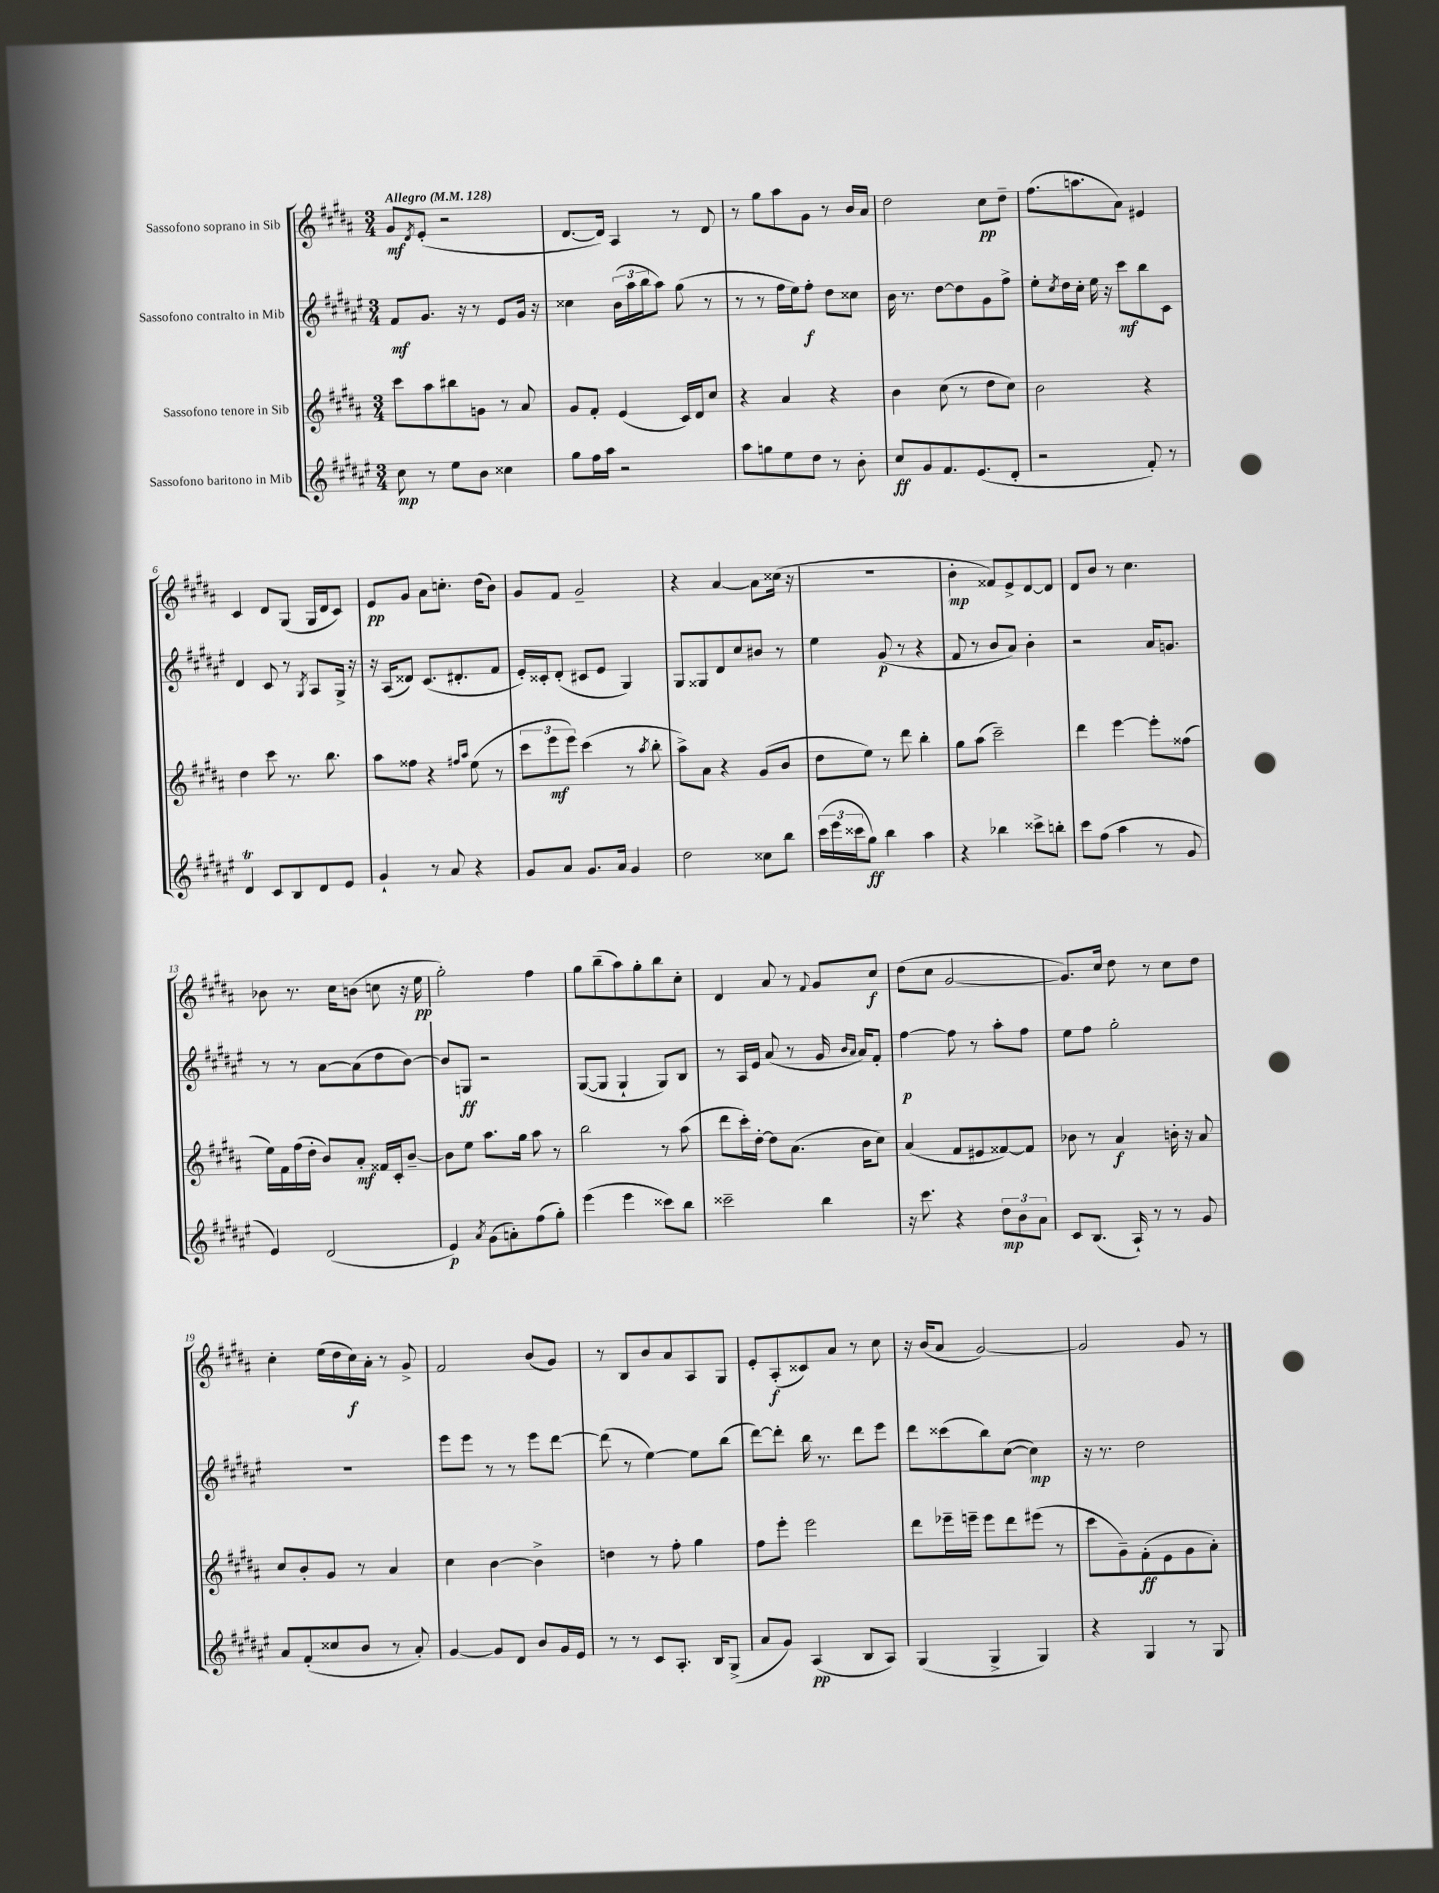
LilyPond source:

<<
\new StaffGroup <<
\new Staff = "s0" \with { instrumentName = "Sassofono soprano in Sib" } {
    \clef treble \key b \major \numericTimeSignature \time 3/4 \tempo "Allegro" 4 = 128
    gis'8\mf \acciaccatura { dis'8 } e'8-.( r2 |
    dis'8.~ dis'16) ais4 r8 dis'8 |
    r8 gis''8 ais''8 gis'8 r8 b'16 ais'16 |
    dis''2 cis''8\pp dis''8-- |
    fis''8.( a''8. ais'8) eis'4 |
    cis'4 dis'8 gis8( gis16 dis'16 cis'8) |
    e'8\pp gis'8 ais'8 c''8.-. dis''16( b'8) |
    gis'8 fis'8 gis'2-- |
    r4 ais'4~ ais'8 cisis''16( r16 |
    R2. |
    b'4-.\mp fisis'8) e'8-> dis'8~ dis'8 |
    dis'8 b'8 r8 cis''4. |
    bes'8 r8. cis''16 b'8( c''8 r16 e''16\pp |
    gis''2-.) fis''4 |
    gis''8 b''8--( ais''8) gis''8-. b''8 cis''8-. |
    dis'4 ais'8 r8 \appoggiatura { fis'8 } gis'8 cis''8\f |
    dis''8( cis''8 gis'2~ |
    gis'8.) cis''16 dis''8 r8 cis''8 dis''8 |
    cis''4-. e''16( dis''16 cis''16\f) ais'16-. r8 gis'8-> |
    fis'2 b'8( gis'8) |
    r8 b8 b'8 ais'8 ais8 gis8 |
    e'8-. ais8-.\f( cisis'8) ais'8 r8 cis''8 |
    r16 b'16( ais'8 gis'2~) |
    gis'2 gis'8 r8 \bar "|." |
}
\new Staff = "s1" \with { instrumentName = "Sassofono contralto in Mib" } {
    \clef treble \key fis \major \numericTimeSignature \time 3/4
    fis'8\mf gis'8. r16 r8 eis'8 gis'16 r16 |
    cisis''4 \tuplet 3/2 { b'16( ais''16 b''16 } ais''8) gis''8( r8 |
    r8 r8 fis''16 eis''16) fis''8-.\f dis''8 cisis''8 |
    b'16 r8. dis''8~ dis''8 gis'8 fis''8-> |
    eis''8-. \acciaccatura { cis''8 } dis''16 cis''16-. eis''16 r16 cis'''8\mf b''8 cis'8 |
    dis'4 cis'8 r8 \acciaccatura { gis8 } ais8 gis16-> r16 |
    r16 ais16( disis'8) cis'8.( dis'8.-. fis'8 |
    eis'16-.) cisis'16-. dis'8-.( cis'8 eis'8 gis4) |
    gis8 gisis8 dis'8 cis''8 bis'8 r8 |
    eis''4 gis'8\p( r8 r4 |
    fis'8 r8 b'8 ais'8) b'4-. |
    r2 ais'16 g'8. |
    r8 r8 ais'8~ ais'8( dis''8 b'8~) |
    b'8 g8\ff r2 |
    gis8~( gis8 gis4-! gis8) b8 |
    r8 ais16 eis'16 ais'8( r8 gis'16 \grace { b'16 ais'16 } ais'16) fis'8-. |
    fis''4~\p fis''8 r8 ais''8-. fis''8 |
    eis''8 fis''8 gis''2-. |
    R2. |
    eis'''8 eis'''8 r8 r8 eis'''8 dis'''8~ |
    dis'''8( r8 eis''4~) eis''8 b''8( |
    dis'''8~) dis'''8-. b''16 r8. dis'''8 eis'''8 |
    dis'''8 cisis'''8( b''8) cis''8~( cis''4\mp) |
    r16 r8. dis''2 \bar "|." |
}
\new Staff = "s2" \with { instrumentName = "Sassofono tenore in Sib" } {
    \clef treble \key b \major \numericTimeSignature \time 3/4
    cis'''8 ais''8 bis''8 g'8 r8 ais'8 |
    gis'8 fis'8-. e'4( cis'16) dis'16 cis''8 |
    r4 ais'4 r4 |
    b'4 cis''8( r8 dis''8 cis''8) |
    b'2 r4 |
    dis''4 cis'''8 r8. b''8. |
    ais''8 fisis''8 r4 \grace { fis''16 ais''16 } e''8( r8 |
    \tuplet 3/2 { cis'''8 e'''8\mf e'''8) } cis'''4( r8 \acciaccatura { ais''8 } b''8-. |
    ais''8->) ais'8 r4 gis'8( b'8 |
    dis''8 e''8) r8 dis'''8 b''4-. |
    gis''8 ais''8( cis'''2--) |
    dis'''4 e'''4~ e'''8-. fisis''8( |
    e''16) fis'16 fis''16( dis''16-. b'8) ais'8-.\mf fisis'16 cis'16-. b'8~-- |
    b'8 e''8 ais''8. gis''16 ais''8 r8 |
    b''2 r8 ais''8( |
    dis'''8 cis'''16-.) dis''16~-. dis''8 ais'8.( b'16 cis''8) |
    ais'4( fis'8 eis'8 fisis'8~) fisis'8 |
    bes'8 r8 ais'4\f b'16-. r16 ais'8 |
    cis''8 b'8-. gis'8 r8 ais'4 |
    cis''4 b'4~ b'4-> |
    d''4 r8 fis''8-. gis''4 |
    fis''8 e'''8-. e'''2 |
    dis'''8 ees'''16-- e'''16-- e'''8 dis'''8 eis'''8( r8 |
    cis'''8 gis'8--) fis'8-.\ff( e'8 gis'8 ais'8-.) \bar "|." |
}
\new Staff = "s3" \with { instrumentName = "Sassofono baritono in Mib" } {
    \clef treble \key fis \major \numericTimeSignature \time 3/4
    cis''8\mp r8 eis''8 b'8 cisis''4 |
    gis''8 fis''16 ais''16 r2 |
    ais''8 g''8 eis''8 dis''8 r8 b'8-. |
    cis''8\ff gis'8 fis'8. eis'8.( dis'8-. |
    r2 fis'8-.) r8 |
    dis'4\trill cis'8 b8 dis'8 eis'8 |
    gis'4-! r8 ais'8 r4 |
    gis'8 ais'8 gis'8. ais'16 gis'4 |
    dis''2 cisis''8 b''8 |
    \tuplet 3/2 { cis'''16( eis'''16 cisis'''16 } gis''8\ff) b''4 ais''4 |
    r4 bes''4 cisis'''8-> b''8-. |
    cis'''8 fis''8( ais''4 r8 gis'8 |
    eis'4) dis'2( |
    eis'4\p) \acciaccatura { ais'8 } gis'8( a'8-.) fis''8( gis''8-.) |
    eis'''4( eis'''4 cisis'''8) b''8 |
    cisis'''2-- b''4 |
    r16 cis'''8. r4 \tuplet 3/2 { dis''8\mp b'8 ais'8 } |
    cis'8 b8.( ais16-!) r8 r8 gis'8 |
    ais'8 fis'8-.( cisis''8 b'8 r8 ais'8-.) |
    gis'4~ gis'8 dis'8 b'8 gis'16 eis'16 |
    r8 r8 cis'8 ais8.-. b16 gis8->( |
    ais'8 gis'8) ais4\pp( b8 ais8) |
    gis4( gis4-> gis4) |
    r4 gis4 r8 gis8 \bar "|." |
}
>>
>>
